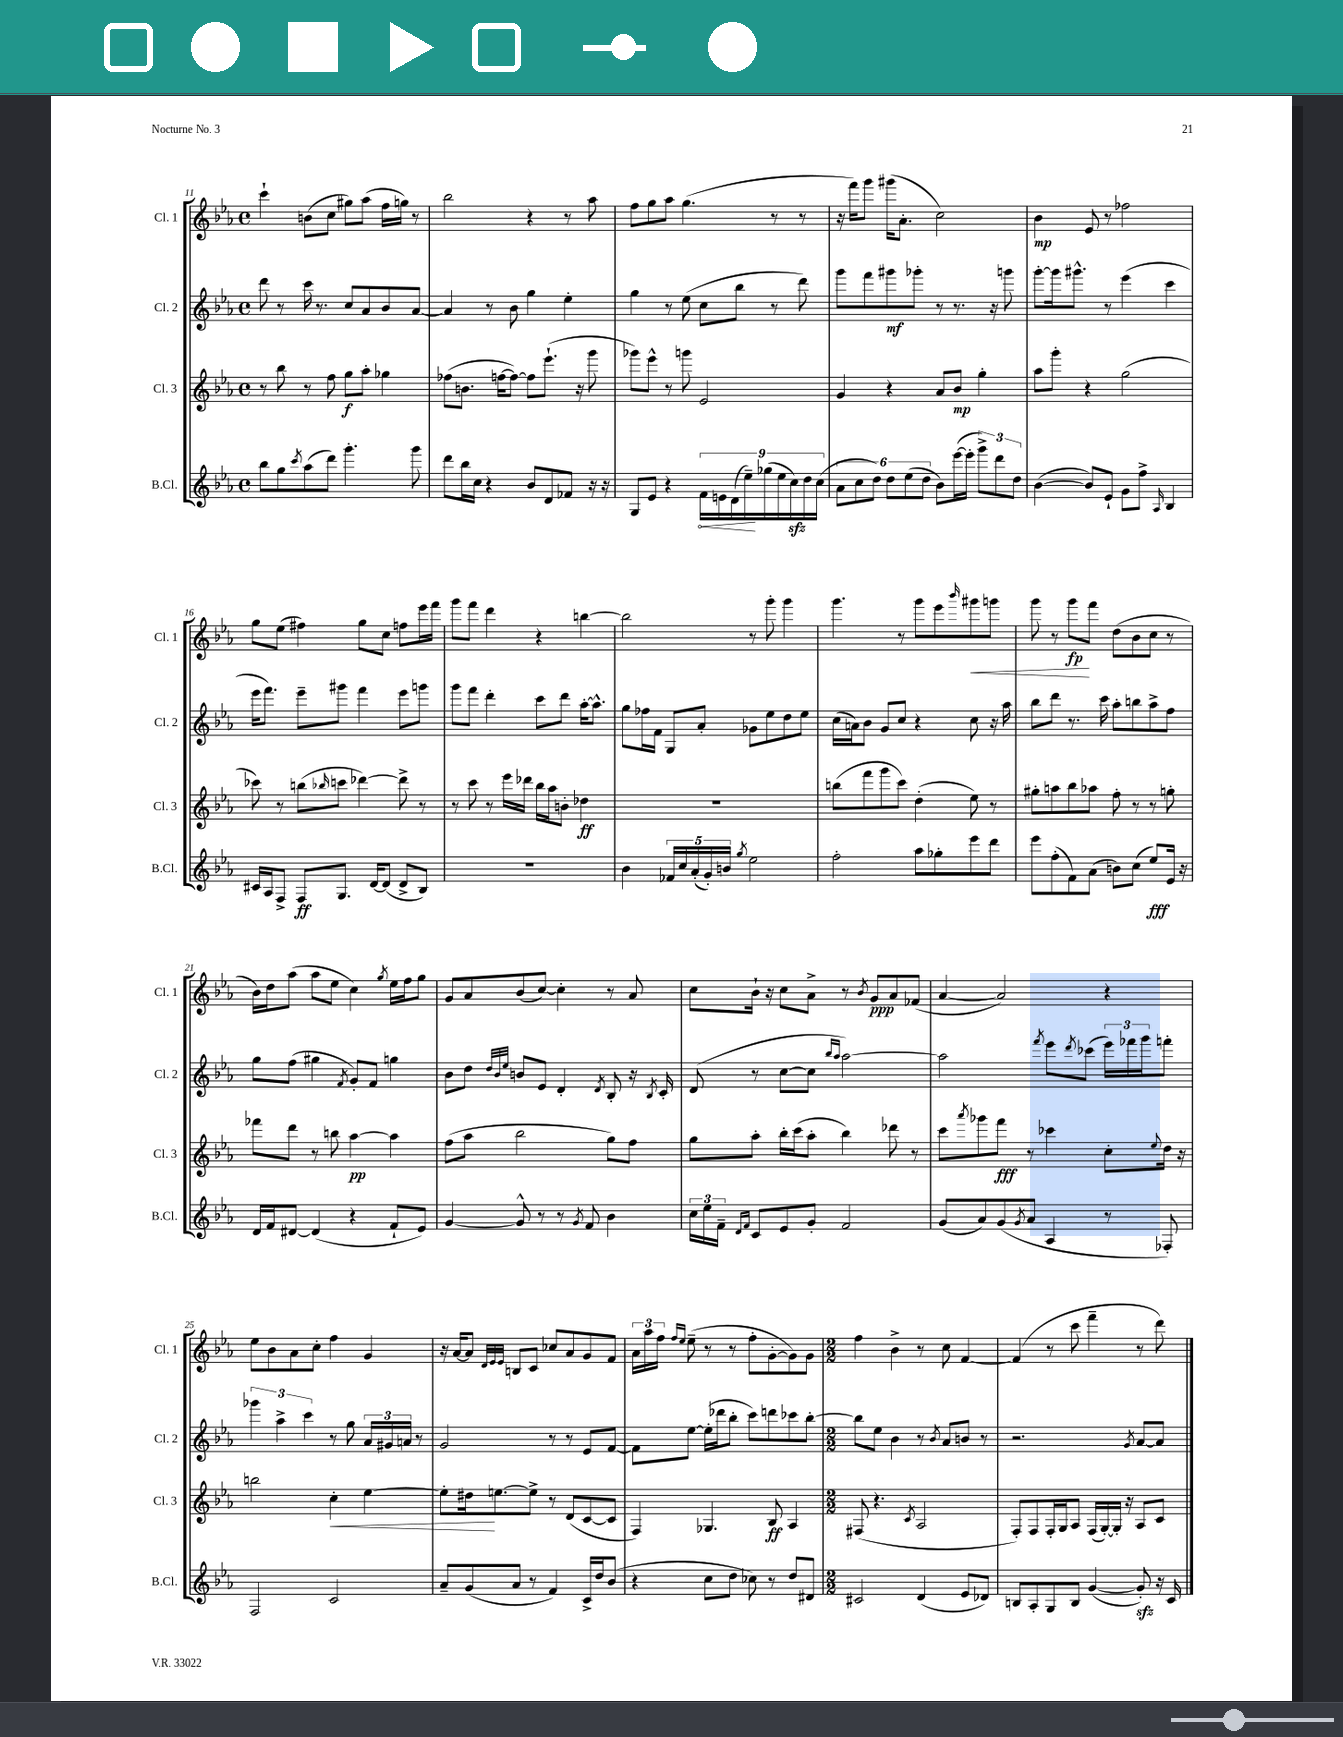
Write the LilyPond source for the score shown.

<<
\new StaffGroup <<
\new Staff = "s0" \with { instrumentName = "Cl. 1" shortInstrumentName = "Cl. 1" } {
    \clef treble \key ees \major \defaultTimeSignature \time 4/4
    c'''4-! b'8( c''8 gis''8) aes''8( f''16 g''16) r8 |
    bes''2 r4 r8 aes''8 |
    f''8 g''8 aes''8 g''4.( r8 r8 |
    r16 f'''16) g'''8 gis'''16( aes'8.-. c''2) |
    bes'4\mp ees'8 r8 fes''2 |
    g''8 ees''8( fis''4) g''8 c''8 f''8 ees'''16 f'''16 |
    g'''8 f'''8 d'''4 r4 b''4~ |
    b''2 r8 g'''8-. g'''4 |
    g'''4. r8 g'''8 ees'''8 \grace { bes'''16 } gis'''8\< g'''8 |
    g'''8 r8 g'''8\fp\! f'''8 d''8( bes'8 c''8 r8 |
    bes'16) d''16 aes''8( aes''8 ees''8 c''4) \acciaccatura { g''8 } ees''16 f''16 g''8 |
    g'8 aes'8 bes'8( c''8~) c''4-. r8 aes'8 |
    c''8 bes'16-! r16 c''8 aes'8-> r8 \acciaccatura { bes'8 } g'8\ppp aes'8 fes'8( |
    aes'4~ aes'2) r4 |
    ees''8 bes'8 aes'8 c''8-. f''4 g'4 |
    r16 aes'16~ aes'8 \grace { d'32 ees'32 ees'32 } b8 c'8 ces''8 aes'8 g'8 f'8 |
    \tuplet 3/2 { aes'16 aes''16 f''16 } \grace { f''16 ees''16 } ees''8--( r8 r8 f''8-. g'8~-. g'8) g'8 |
    \numericTimeSignature \time 2/2 f''4 bes'4-> r8 c''8 f'4~ |
    f'4( r8 c'''8 f'''4-- r8 d'''8) \bar "|." |
}
\new Staff = "s1" \with { instrumentName = "Cl. 2" shortInstrumentName = "Cl. 2" } {
    \clef treble \key ees \major \defaultTimeSignature \time 4/4
    d'''8 r8 c'''16 r8. c''8 aes'8 bes'8 aes'8~ |
    aes'4 r8 bes'8 g''4 ees''4-. |
    g''4 r8 ees''8( c''8 bes''8 r8 d'''8) |
    g'''8 f'''8 gis'''8\mf ges'''8-. r8 r8. r16 g'''8 |
    g'''8~-. g'''16 gis'''8.-^ r8 ees'''4( c'''4 |
    ees'''16 f'''8.) ees'''8-- gis'''8 f'''4 ees'''8 g'''8 |
    g'''8 f'''8 d'''4-. c'''8 d'''8 aes''16~-. aes''8.-^ |
    g''8 fes''16 f'16 g8 aes'8-. ges'8 ees''8 d''8 ees''8 |
    c''16( a'16) bes'8 g'8 c''8 r4 c''8 r16 aes''16 |
    bes''8 d'''8 r8. c'''16 aes''8-. b''8 aes''8-> f''8 |
    g''8 f''8( gis''4 \acciaccatura { f'8 } g'8-.) f'8 g''4 |
    bes'8 d''8 \grace { d''32 bes'32 ees''32 } b'8 ees'8 d'4-. \acciaccatura { d'8 } bes8-. r16 \acciaccatura { bes8 } c'16-. |
    d'8( r8 c''8~ c''8 \grace { bes''16 aes''16 } aes''2~) |
    aes''2 \acciaccatura { f'''8 } ees'''8 \acciaccatura { d'''8 } ces'''8( \tuplet 3/2 { ees'''16) fes'''16 g'''16 } f'''8-. |
    \tuplet 3/2 { ges'''4 aes''4-> c'''4 } r8 g''8 \tuplet 3/2 { aes'16 gis'16 a'16 } r8 |
    g'2 r8 r8 ees'8 f'8~ |
    f'8 ees''8~ ees''16-.( des'''16 bes''8-. c'''8) d'''8 ces'''8 bes''8~-. |
    \numericTimeSignature \time 2/2 bes''8 ees''8 bes'4 r8 \acciaccatura { bes'8 } aes'8 b'8 r8 |
    r2. \acciaccatura { g'8 } aes'8~ aes'8 \bar "|." |
}
\new Staff = "s2" \with { instrumentName = "Cl. 3" shortInstrumentName = "Cl. 3" } {
    \clef treble \key ees \major \defaultTimeSignature \time 4/4
    r8 bes''8 r8 f''8 g''8\f aes''8-. ges''4 |
    fes''8( b'8. f''16~ f''8~) f''8 ees'''8.-!( r16 g'''8 |
    ges'''8) ees'''8-^ r8 g'''8 ees'2 |
    g'4 r4 aes'8 bes'8\mp g''4-. |
    aes''8 g'''8-. r4 g''2( |
    ces'''8) r8 b''8( \grace { bes''16 } c'''8 des'''4~) des'''8-> r8 |
    r8 c'''8 r8 ees'''16 des'''16 bes''16 aes''16 b'8-. des''4\ff |
    R1 |
    b''8( f'''8 g'''8 c'''8) d''4-.( ees''8) r8 |
    gis''8-. a''8 bes''8 aes''8 f''8-. r8 r8 g''8-. |
    fes'''8 d'''8 r8 b''8 aes''4~\pp aes''4 |
    f''8( aes''8 bes''2 g''8) f''8 |
    g''8 aes''8-. bes''16-. c'''16( aes''8-. bes''4) des'''8 r8 |
    c'''8 \acciaccatura { aes'''8 } ges'''8 f'''8\fff r8 ces'''4 c''8-. \appoggiatura { ees''8 } d''16 r16 |
    b''2 c''4-.\< ees''4~ |
    ees''8-. dis''16\! e''8.~ e''8-> r8 d'8( c'8~ c'8 |
    f4) ges4. bes8\ff aes4 |
    \numericTimeSignature \time 2/2 fis8( r4. \acciaccatura { c'8 } aes2 |
    f8-.) f8 f16-. g16 aes8 f16( g16~-.) g16-. r16 aes8 c'8 \bar "|." |
}
\new Staff = "s3" \with { instrumentName = "B.Cl." shortInstrumentName = "B.Cl." } {
    \clef treble \key ees \major \defaultTimeSignature \time 4/4
    bes''8 g''8 \acciaccatura { c'''8 } aes''8( d'''8) g'''4.-. g'''8 |
    d'''8 bes''16 c''16 r4 bes'8 d'8 fes'8 r16 r16 |
    g8 ees'8 r4 \tuplet 9/8 { \once \override Hairpin.circled-tip = ##t f'16\< e'16 d'16( ees''16--\!) ges''16( ees''16 c''16\sfz) d''16 c''16( } |
    \tuplet 6/4 { aes'8 c''8 d''8) d''8 ees''8( d''8 } bes'8) ees'''16~( ees'''16-. \tuplet 3/2 { g'''8->) d'''8 d''8 } |
    bes'4~( bes'8) ees'8-! g'8 f''8-> \grace { aes16 } bes4 |
    cis'16 aes16 f8-> f8\ff g8. d'16~ d'8( d'8-> bes8) |
    R1 |
    bes'4 \tuplet 5/4 { fes'16 c''16 aes'16-.( g'16-.) b'16 } \acciaccatura { g''8 } ees''2 |
    f''2-. aes''8 ges''8-. ees'''8 d'''8 |
    ees'''8 f''8-.( f'8) aes'8( b'8) c''8( ees''8\fff) ees'16 r16 |
    d'16 f'16 dis'8~ dis'4( r4 f'8-! ees'8) |
    g'4~ g'8-^ r8 r8 \acciaccatura { g'8 } f'8 bes'4 |
    \tuplet 3/2 { c''16 ees''16 f'16-- } \grace { d'16 f'16 } c'8 ees'8 g'8-. f'2 |
    g'8( aes'8) g'8( \acciaccatura { g'8 } aes'8 aes4 r8 fes8-.) |
    f2 c'2 |
    aes'8-- g'8( aes'8 r8 f'4) c'16-> d''16 bes'8( |
    r4 c''8 d''8 ces''8) r8 d''8 dis'8 |
    \numericTimeSignature \time 2/2 cis'2 d'4( ees'8 des'8) |
    b8 aes8-. g8 b8 g'4~( g'8-.\sfz) r16 c'16 \bar "|." |
}
>>
>>
\layout { \context { \Score currentBarNumber = #11 } }
